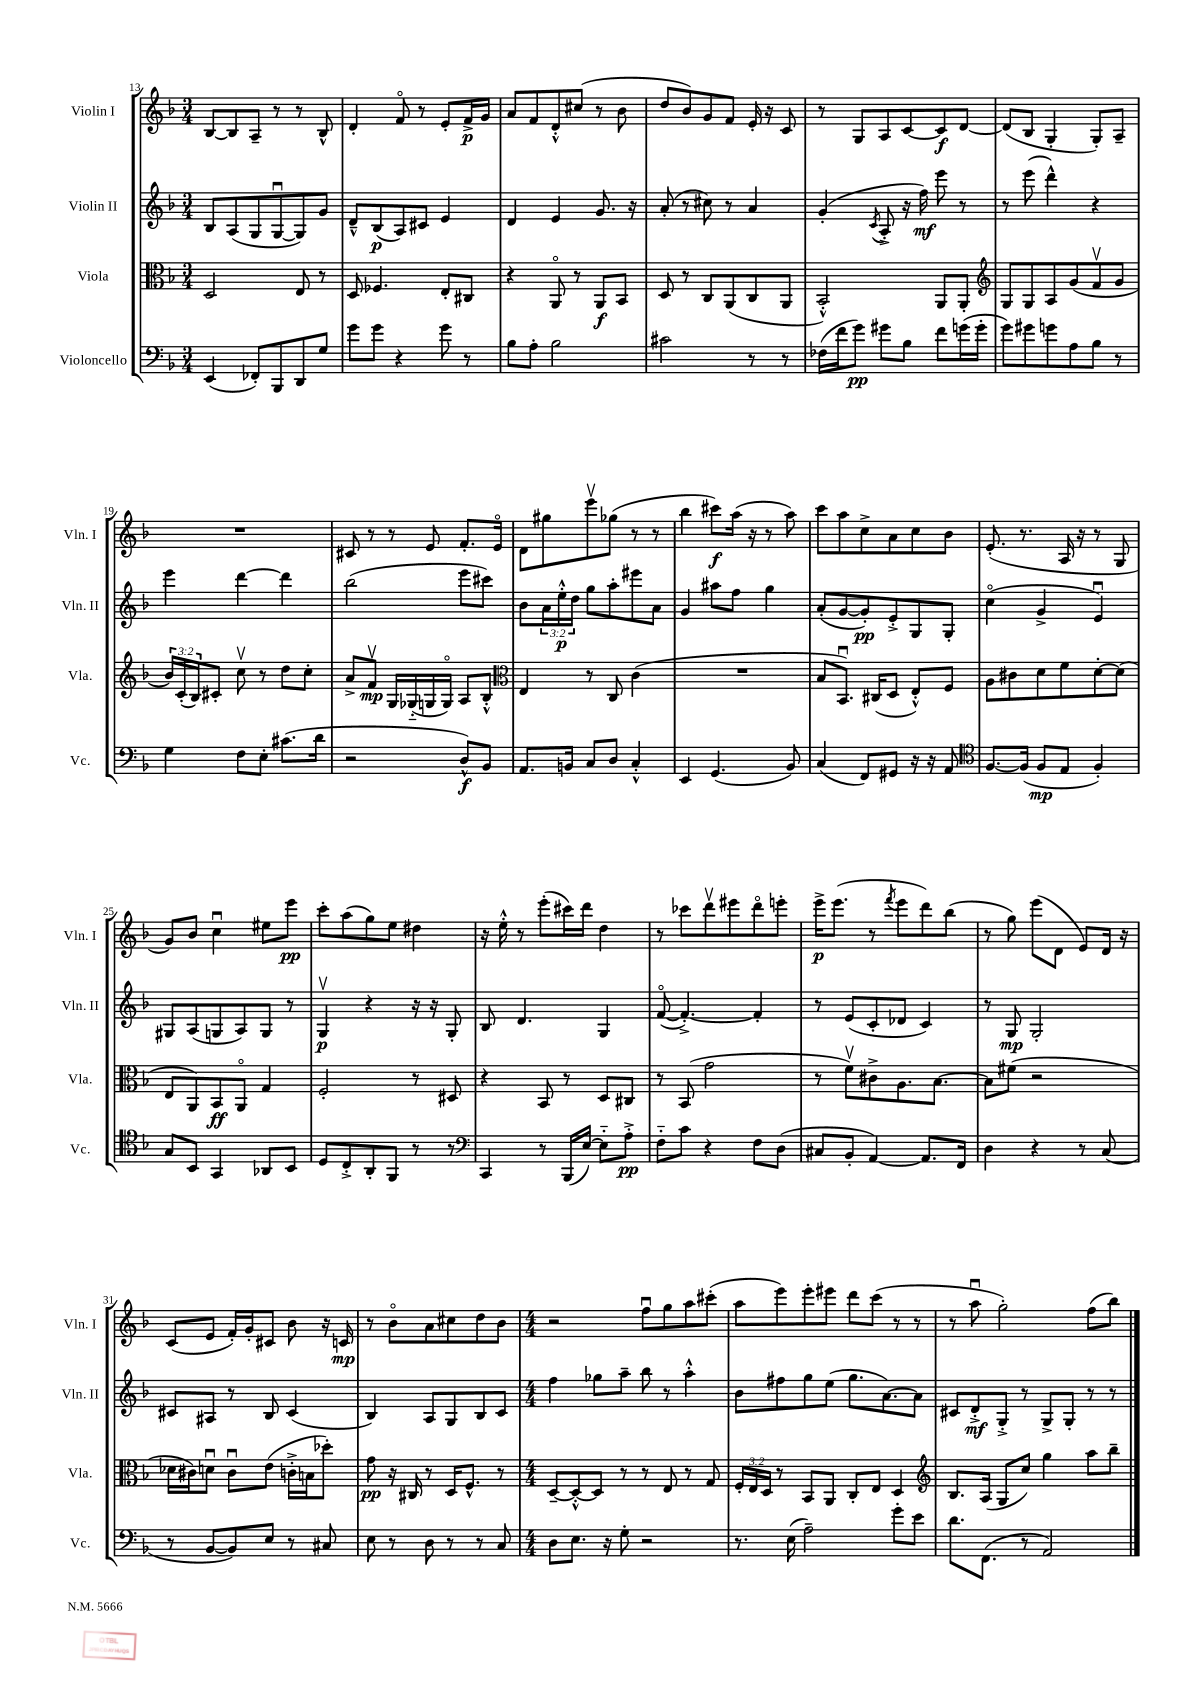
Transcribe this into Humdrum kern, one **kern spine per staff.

**kern	**dynam	**kern	**dynam	**kern	**dynam	**kern	**dynam
*part4	*part4	*part3	*part3	*part2	*part2	*part1	*part1
*staff4	*staff4	*staff3	*staff3	*staff2	*staff2	*staff1	*staff1
*I"Violoncello	*	*I"Viola	*	*I"Violin II	*	*I"Violin I	*
*I'Vc.	*	*I'Vla.	*	*I'Vln. II	*	*I'Vln. I	*
*clefF4	*	*clefC3	*	*clefG2	*	*clefG2	*
*k[b-]	*	*k[b-]	*	*k[b-]	*	*k[b-]	*
*M3/4	*	*M3/4	*	*M3/4	*	*M3/4	*
=13	=13	=13	=13	=13	=13	=13	=13
(4EE/	.	2D/	.	8B-/L	.	[8B-/L	.
.	.	.	.	(8A/	.	8B-/]	.
8FF-X'/L)	.	.	.	8G/	.	8A~/J	.
8BBB-/	.	.	.	[8Gu/	.	8r	.
8DD/	.	8E/	.	8G/])	.	8r	.
8G/J	.	8r	.	8g/J	.	8B-^^/	.
=14	=14	=14	=14	=14	=14	=14	=14
8g\L	.	8D/	.	8d~^^/L	.	4d'/	.
8g\J	.	4.F-X/	.	(8B-/	p	.	.
4r	.	.	.	8A/)	.	8f/	.
.	.	.	.	8c#X/J	.	8r	.
8g\	.	8E'/L	.	4e/	.	8e'/L	.
8r	.	8C#X/J	.	.	.	16f^/L	p
.	.	.	.	.	.	16g/JJ	.
=15	=15	=15	=15	=15	=15	=15	=15
8B-\L	.	4r	.	4d/	.	8a/L	.
8A'\J	.	.	.	.	.	8f/	.
2B-\	.	8AA/	.	4e/	.	8d'^^/	.
.	.	8r	.	.	.	(8cc#X/J	.
.	.	8AA/L	f	8.g/	.	8r	.
.	.	8BB-/J	.	.	.	8b-\	.
.	.	.	.	16r	.	.	.
=16	=16	=16	=16	=16	=16	=16	=16
2c#X\	.	8D/	.	(8a'/	.	8dd/L	.
.	.	8r	.	8r	.	8b-/)	.
.	.	8C/L	.	8cc#X\)	.	8g/	.
.	.	(8AA/	.	8r	.	8f/J	.
8r	.	8C/	.	4a/	.	16e'/	.
.	.	.	.	.	.	16r	.
8r	.	8AA/J	.	.	.	8c/	.
=17	=17	=17	=17	=17	=17	=17	=17
(16F-X\LL	.	2BB-'^^/)	.	(4g'/	.	8r	.
16f\J	.	.	.	.	.	.	.
8g\J)	pp	.	.	.	.	8G/L	.
.	.	.	.	8qc/	.	.	.
8g#X\L	.	.	.	8A'^/	.	8A/	.
8B-\J	.	.	.	16r	.	[8c/	.
.	.	.	.	16ff\)	mf	.	.
8f\L	.	8AA/L	.	8eee\	.	8c/]	f
(16gn\L	.	8AA'/J	.	8r	.	[8d/J	.
16g'\JJ	.	.	.	.	.	.	.
=18	=18	=18	=18	=18	=18	=18	=18
*	*	*clefG2	*	*	*	*	*
8g\L)	.	8G/L	.	8r	.	(8d/L]	.
8g#X\	.	8G/	.	(8eee\	.	8B-/J	.
8gn\	.	8A/	.	4ddd^^\)	.	4G'/	.
8A\	.	(8g/	.	.	.	.	.
8B-\J	.	8fv/	.	4r	.	8G'/L)	.
8r	.	8g/J	.	.	.	8A~/J	.
!!LO:LB:g=z
=19	=19	=19	=19	=19	=19	=19	=19
4G\	.	24b-/LL)	.	4eee\	.	2.r	.
.	.	(24c'/	.	.	.	.	.
.	.	24B-/J)	.	.	.	.	.
.	.	8c#X'/J	.	.	.	.	.
8F\L	.	8ccv\	.	[4ddd\	.	.	.
8E'\J	.	8r	.	.	.	.	.
(8.c#X\L	.	8dd\L	.	4ddd\]	.	.	.
.	.	8cc'\J	.	.	.	.	.
16d\Jk	.	.	.	.	.	.	.
=20	=20	=20	=20	=20	=20	=20	=20
2r	.	8a^/L	.	(2bb-\	.	8c#X/	.
.	.	8fv/J	mp	.	.	8r	.
.	.	16G/LL	.	.	.	8r	.
.	.	(16G-X/	.	.	.	.	.
.	.	16Gn/	.	.	.	8e/	.
.	.	16G/JJ)	.	.	.	.	.
8D^^/L)	f	8A/L	.	8eee\L	.	8.f'/L	.
8BB-/J	.	8B-'^^/J	.	8ccc#X\J)	.	.	.
.	.	.	.	.	.	16e/Jk	.
=21	=21	=21	=21	=21	=21	=21	=21
*	*	*clefC3	*	*	*	*	*
8.AA/L	.	4E/	.	8b-\L	.	8d\L	.
.	.	.	.	24a\L	.	8gg#X\	.
.	.	.	.	24ee'^^\	p	.	.
16BBn/Jk	.	.	.	.	.	.	.
.	.	.	.	24dd\JJ	.	.	.
8C/L	.	8r	.	8gg\L	.	8eeev\	.
8D/J	.	8C/	.	8aa'\	.	(8gg-X\J	.
4C'^^/	.	(4c\	.	8eee#X\	.	8r	.
.	.	.	.	8a\J	.	8r	.
=22	=22	=22	=22	=22	=22	=22	=22
4EE/	.	2.r	.	4g/	.	4bb-\	.
(4.GG/	.	.	.	8aa#X\L	.	8ccc#X\L)	f
.	.	.	.	8ff\J	.	(16aa\Jk	.
.	.	.	.	.	.	16r	.
.	.	.	.	4gg\	.	8r	.
8BB-/)	.	.	.	.	.	8aa\)	.
=23	=23	=23	=23	=23	=23	=23	=23
(4C/	.	8B-/L	.	(8a'/L	.	8ccc\L	.
.	.	8.BB-u/J)	.	[8g/	.	8aa\	.
8FF/L)	.	.	.	8g'/])	pp	8cc^\	.
.	.	(16C#X/KL	.	.	.	.	.
8GG#X/J	.	8D/J	.	8e'^/	.	8a\	.
16r	.	8E'^^/L)	.	8G/	.	8cc\	.
16r	.	.	.	.	.	.	.
8AA/	.	8F/J	.	8G'/J	.	8b-\J	.
=24	=24	=24	=24	=24	=24	=24	=24
*clefC4	*	*	*	*	*	*	*
[8.F/L	.	8A\L	.	(4cc\	.	(8.e'/	.
.	.	8c#X\	.	.	.	.	.
(16F/Jk]	.	.	.	.	.	8.r	.
8F/L	mp	8d\	.	4g^/	.	.	.
8E/J	.	8f\	.	.	.	16A/	.
.	.	.	.	.	.	16r	.
4F'/)	.	[8d'\	.	4eu/)	.	8r	.
.	.	(8d\J]	.	.	.	8G/	.
!!LO:LB:g=z
=25	=25	=25	=25	=25	=25	=25	=25
8G/L	.	8E/L	.	8G#X/L	.	8g/L)	.
8BB-/J	.	8AA/)	.	(8A/	.	8b-/J	.
4GG/	.	8BB-/	ff	8Gn/	.	4ccu\	.
.	.	8AA/J	.	8A/)	.	.	.
8AA-X/L	.	4G/	.	8G/J	.	8ee#X\L	.
8BB-/J	.	.	.	8r	.	8eee\J	pp
=26	=26	=26	=26	=26	=26	=26	=26
8D/L	.	2F'/	.	4Gv/	p	8ccc'\L	.
8C'^/	.	.	.	.	.	(8aa\	.
8AA'/	.	.	.	4r	.	8gg\)	.
8FF/J	.	.	.	.	.	8ee\J	.
8r	.	8r	.	16r	.	4dd#X\	.
.	.	.	.	16r	.	.	.
8r	.	8D#X/	.	8G'/	.	.	.
=27	=27	=27	=27	=27	=27	=27	=27
*clefF4	*	*	*	*	*	*	*
4CC/	.	4r	.	8B-/	.	16r	.
.	.	.	.	.	.	16ee'^^\	.
.	.	.	.	4.d/	.	8r	.
8r	.	8BB-/	.	.	.	(8eee'\L	.
(16BBB-/LL	.	8r	.	.	.	16ccc#X\L)	.
[16E/JJ)	.	.	.	.	.	16ddd\JJ	.
8E\L]	.	8D/L	.	4G/	.	4dd\	.
8A'^\J	pp	8C#X/J	.	.	.	.	.
=28	=28	=28	=28	=28	=28	=28	=28
8F\L	.	8r	.	([8f/	.	8r	.
8c\J	.	(8BB-/	.	4.f'^/_)	.	8ccc-X\L	.
4r	.	2g\	.	.	.	8dddv\	.
.	.	.	.	.	.	8eee#X\	.
8F\L	.	.	.	4f'/]	.	8ddd\	.
(8D\J	.	.	.	.	.	8eeen'\J	.
=29	=29	=29	=29	=29	=29	=29	=29
8C#X/L	.	8r	.	8r	.	16eee^\KL	p
.	.	.	.	.	.	(8.eee\J	.
8BB-'/J	.	8fv\L)	.	(8e/L	.	.	.
[4AA/)	.	8c#X^\	.	8c'/	.	8r	.
.	.	.	.	.	.	8qfff/	.
.	.	8.A\	.	8d-X/J	.	8eee\L	.
8.AA/L]	.	.	.	4c/)	.	8ddd\)	.
.	.	[8.B-\J	.	.	.	.	.
.	.	.	.	.	.	(8bb-\J	.
16FF/Jk	.	.	.	.	.	.	.
=30	=30	=30	=30	=30	=30	=30	=30
4D\	.	8B-\L]	.	8r	.	8r	.
.	.	(8f#X\J	.	8G/	mp	8gg\)	.
4r	.	2r	.	2G'/	.	(8eee\L	.
.	.	.	.	.	.	8d\J	.
8r	.	.	.	.	.	8e/L)	.
(8C/	.	.	.	.	.	16d/Jk	.
.	.	.	.	.	.	16r	.
!!LO:LB:g=z
=31	=31	=31	=31	=31	=31	=31	=31
8r	.	16d-X\LL	.	8c#X/L	.	(8c/L	.
.	.	16c#X\J)	.	.	.	.	.
[8BB-/L	.	8dnu\J	.	8A#X/J	.	8e/J	.
8BB-/])	.	8c#u\L	.	8r	.	16f'/LL)	.
.	.	.	.	.	.	16g'/J	.
8E/J	.	(8e\J	.	8B-/	.	8c#X/J	.
8r	.	16cn'^\LL	.	(4c#/	.	8b-\	.
.	.	16Bn\J	.	.	.	.	.
8C#X/	.	8dd-X'\J)	.	.	.	16r	.
.	.	.	.	.	.	16cn/	mp
=32	=32	=32	=32	=32	=32	=32	=32
8E\	.	8g\	pp	4B-/)	.	8r	.
8r	.	16r	.	.	.	8b-\L	.
.	.	16C#X/	.	.	.	.	.
8D\	.	8r	.	8A/L	.	8a\	.
8r	.	16D/KL	.	8G/	.	8cc#X\	.
.	.	8.F^^/J	.	.	.	.	.
8r	.	.	.	8B-/	.	8dd\	.
8C/	.	8r	.	8c/J	.	8b-\J	.
=33	=33	=33	=33	=33	=33	=33	=33
*M4/4	*	*M4/4	*	*M4/4	*	*M4/4	*
8D\L	.	[8D~/L	.	4ff\	.	2r	.
8.E\J	.	8D'^^/_	.	.	.	.	.
.	.	8D/J]	.	8gg-X\L	.	.	.
16r	.	.	.	.	.	.	.
8G'\	.	8r	.	8aa~\J	.	.	.
2r	.	8r	.	8bb-\	.	8ffu\L	.
.	.	8E/	.	8r	.	8gg\	.
.	.	8r	.	4aa'^^\	.	8aa\	.
.	.	8G/	.	.	.	(8ccc#X'\J	.
=34	=34	=34	=34	=34	=34	=34	=34
8.r	.	24F'/LL	.	8b-\L	.	8aa\L	.
.	.	24E/	.	.	.	.	.
.	.	24D/JJ	.	.	.	.	.
.	.	8r	.	8ff#X\	.	8eee\)	.
(16E\	.	.	.	.	.	.	.
2A~\)	.	8BB-/L	.	8gg\	.	8eee'\	.
.	.	8AA/J	.	(8ee\J	.	8eee#X\J	.
.	.	8C'/L	.	8.gg\L	.	8ddd\L	.
.	.	8E/J	.	.	.	(8ccc\J	.
.	.	.	.	[8.a\)	.	.	.
8g'\L	.	4D/	.	.	.	8r	.
8e\J	.	.	.	8a\J]	.	8r	.
=35	=35	=35	=35	=35	=35	=35	=35
*	*	*clefG2	*	*	*	*	*
8.d\L	.	8.B-/L	.	8c#X/L	.	8r	.
.	.	.	.	8d'^/	mf	8aau\	.
(8.FF\J	.	(16A/Jk	.	.	.	.	.
.	.	8G/L	.	8G'^/J	.	2gg'\)	.
8r	.	8cc/J)	.	8r	.	.	.
2AA/)	.	4gg\	.	8G^/L	.	.	.
.	.	.	.	8G'/J	.	.	.
.	.	8aa\L	.	8r	.	(8ff\L	.
.	.	8bb-~\J	.	8r	.	8bb-\J)	.
==	==	==	==	==	==	==	==
*-	*-	*-	*-	*-	*-	*-	*-
